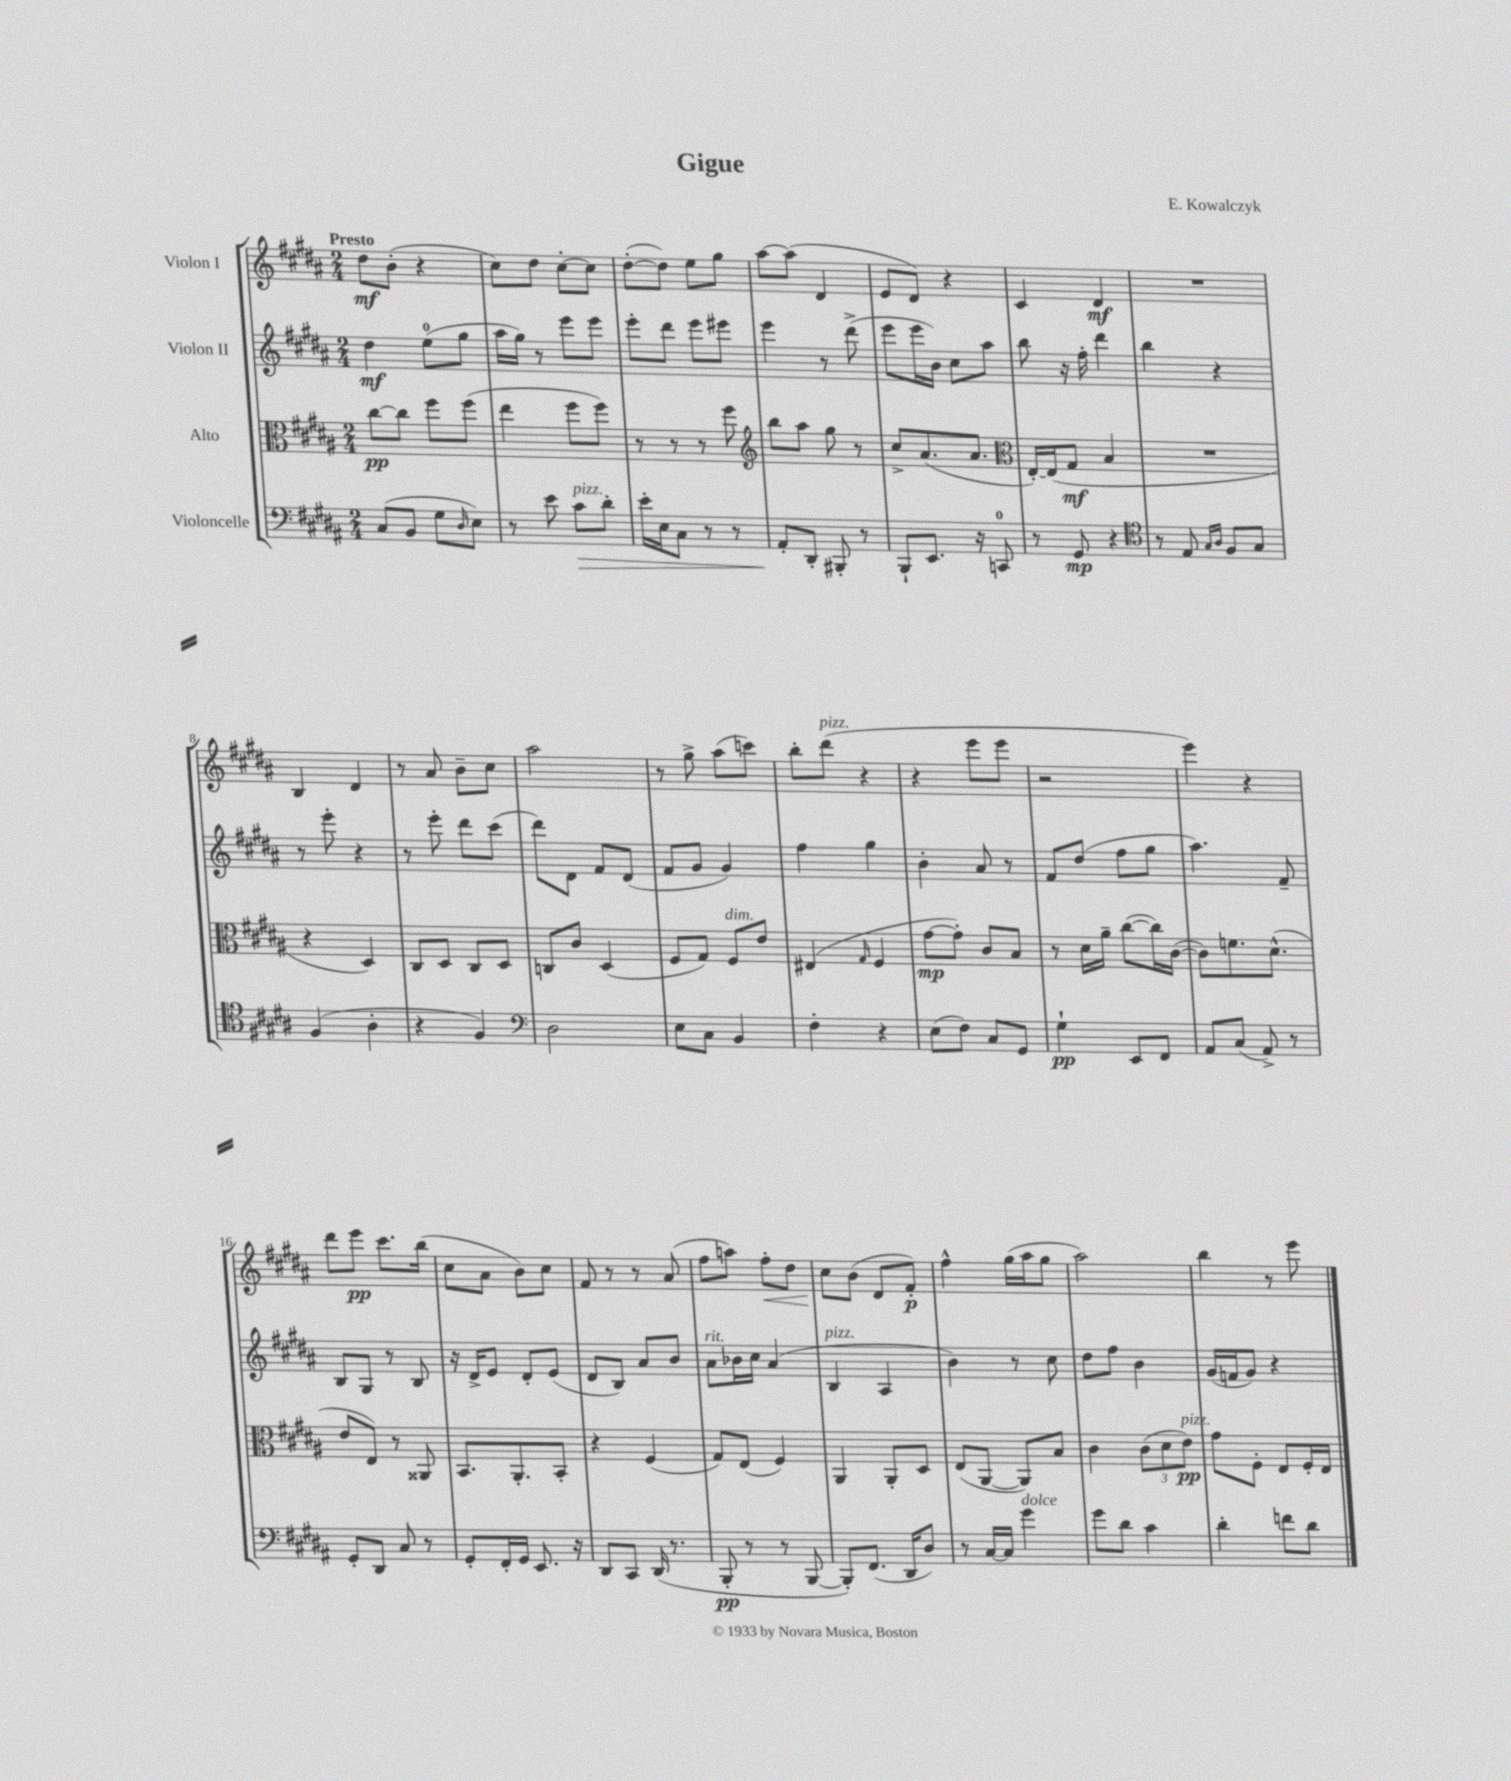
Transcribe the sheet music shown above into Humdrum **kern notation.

**kern	**kern	**kern	**kern
*staff4	*staff3	*staff2	*staff1
*clefF4	*clefC3	*clefG2	*clefG2
*k[f#c#g#d#a#]	*k[f#c#g#d#a#]	*k[f#c#g#d#a#]	*k[f#c#g#d#a#]
*M2/4	*M2/4	*M2/4	*M2/4
(8C#	[8cc#	4dd#	8dd#
8BB	8cc#]	.	(8b'
8G#	8ff#	(8ee	4r
16qqD#	.	.	.
8E)	(8ff#	8gg#	.
=	=	=	=
8r	4ee	16aa#	8cc#)
.	.	16gg#)	.
8e	.	8r	8dd#
8c#	8ff#	8eee	[8cc#'
8d#'	8ff#)	8eee	8cc#]
=	=	=	=
16e'	8r	8eee'	([8dd#'
16E	.	.	.
8C#	8r	8ddd#	8dd#])
8r	8r	8eee	8ee
8r	8ff#	8eee#	8gg#
=	=	=	=
*	*clefG2	*	*
8AA#'	8bb	4eee	[8aa#
8DD#'	8aa#	.	(8aa#]
8BBB#'	8gg#	8r	4d#
8r	8r	(8ddd#^	.
=	=	=	=
8BBB`	8cc#^	8eee	8e
8.EE	(8.a#	16eee	8d#)
.	.	16b)	.
.	.	8cc#	4r
16r	8.a#	.	.
8CC	.	8aa#	.
=	=	=	=
*	*clefC3	*	*
8r	[16E')	8bb	4c#
.	(16E]	.	.
8GG#	8G#	16r	.
.	.	16ff#'	.
4r	4B	4ddd#	4d#
=	=	=	=
*clefC4	*	*	*
8r	2r	4bb	2r
8E	.	.	.
16qqG#	.	.	.
16qqA#	.	.	.
8F#	.	4r	.
8G#	.	.	.
=	=	=	=
(4F#	4r	8r	4B
.	.	8eee'	.
4A#'	4D#)	4r	4d#
=	=	=	=
4r	8C#	8r	8r
.	8D#	8eee'	8a#
4F#)	8C#	8ddd#	8b~
.	8D#	(8ccc#	8cc#
=	=	=	=
*clefF4	*	*	*
2D#	8C	8ddd#)	2aa#
.	8c#	8d#	.
.	(4D#	8f#	.
.	.	(8d#	.
=	=	=	=
8E	8F#	8f#	8r
8C#	8G#)	8g#	8gg#^
4BB	8F#	4g#)	(8aa#
.	8e	.	8ccc)
=	=	=	=
4F#'	(4E#	4ff#	8bb'
.	.	.	(8ddd#
.	16qqG#	.	.
4r	4F#	4gg#	4r
=	=	=	=
(8E	[8g#	4b'	4r
8F#)	8g#'])	.	.
8C#	8c#	8a#	8eee
8GG#	8B	8r	8eee
=	=	=	=
4G#`	8r	8f#	2r
.	16d#	(8dd#	.
.	16a#~	.	.
8EE	([8cc#	8ff#	.
8FF#	16cc#])	8gg#	.
.	([16c#	.	.
=	=	=	=
8AA#	8c#])	4.aa#)	4eee)
(8C#	8.f	.	.
8AA#^)	.	.	4r
.	(8.d#^^	.	.
8r	.	8f#~	.
=	=	=	=
8GG#'	8e	8B	8ddd#
8DD#	8E)	8G#	8eee
8C#	8r	8r	8.ccc#
8r	8AA##	8B	.
.	.	.	(16bb
=	=	=	=
8GG#'	8.BB	16r	8cc#
.	.	16d#^	.
16FF#'	.	8e	8a#
16GG#	8.AA#'	.	.
8.EE	.	8d#'	8b)
.	8BB'	(8e	8cc#
16r	.	.	.
=	=	=	=
8DD#	4r	8d#	8f#
8CC#	.	8B)	8r
(16DD#	(4F#	8a#	8r
8.r	.	.	.
.	.	8b	(8a#
=	=	=	=
8BBB'	8G#)	8a#	8ff#
8r	(8E	16b-	8aa)
.	.	16cc#	.
8r	4F#)	(4a#	8ff#'
[8BBB	.	.	8dd#
=	=	=	=
8BBB'])	4AA#	4B	8cc#
(8.FF#	.	.	(8b
.	8AA#'	4A#	8d#
16DD#	.	.	.
8D#)	8D#	.	8f#')
=	=	=	=
8r	(8E	4b)	4ff#^^
[16C#	[8AA#	.	.
16C#]	.	.	.
4g#	8AA#])	8r	(16gg#
.	.	.	16aa#
.	8B	8cc#	8gg#
=	=	=	=
8g#	4c#	8dd#	2aa#)
8d#	.	8ff#	.
4c#	(12c#	4b	.
.	12d#	.	.
.	12e)	.	.
=	=	=	=
4d#'	8g#	(16g#	4bb
.	.	16f	.
.	8F#'	8g#)	.
8f	8E	4r	8r
8d#	16F#'	.	8eee
.	16E	.	.
==	==	==	==
*-	*-	*-	*-
